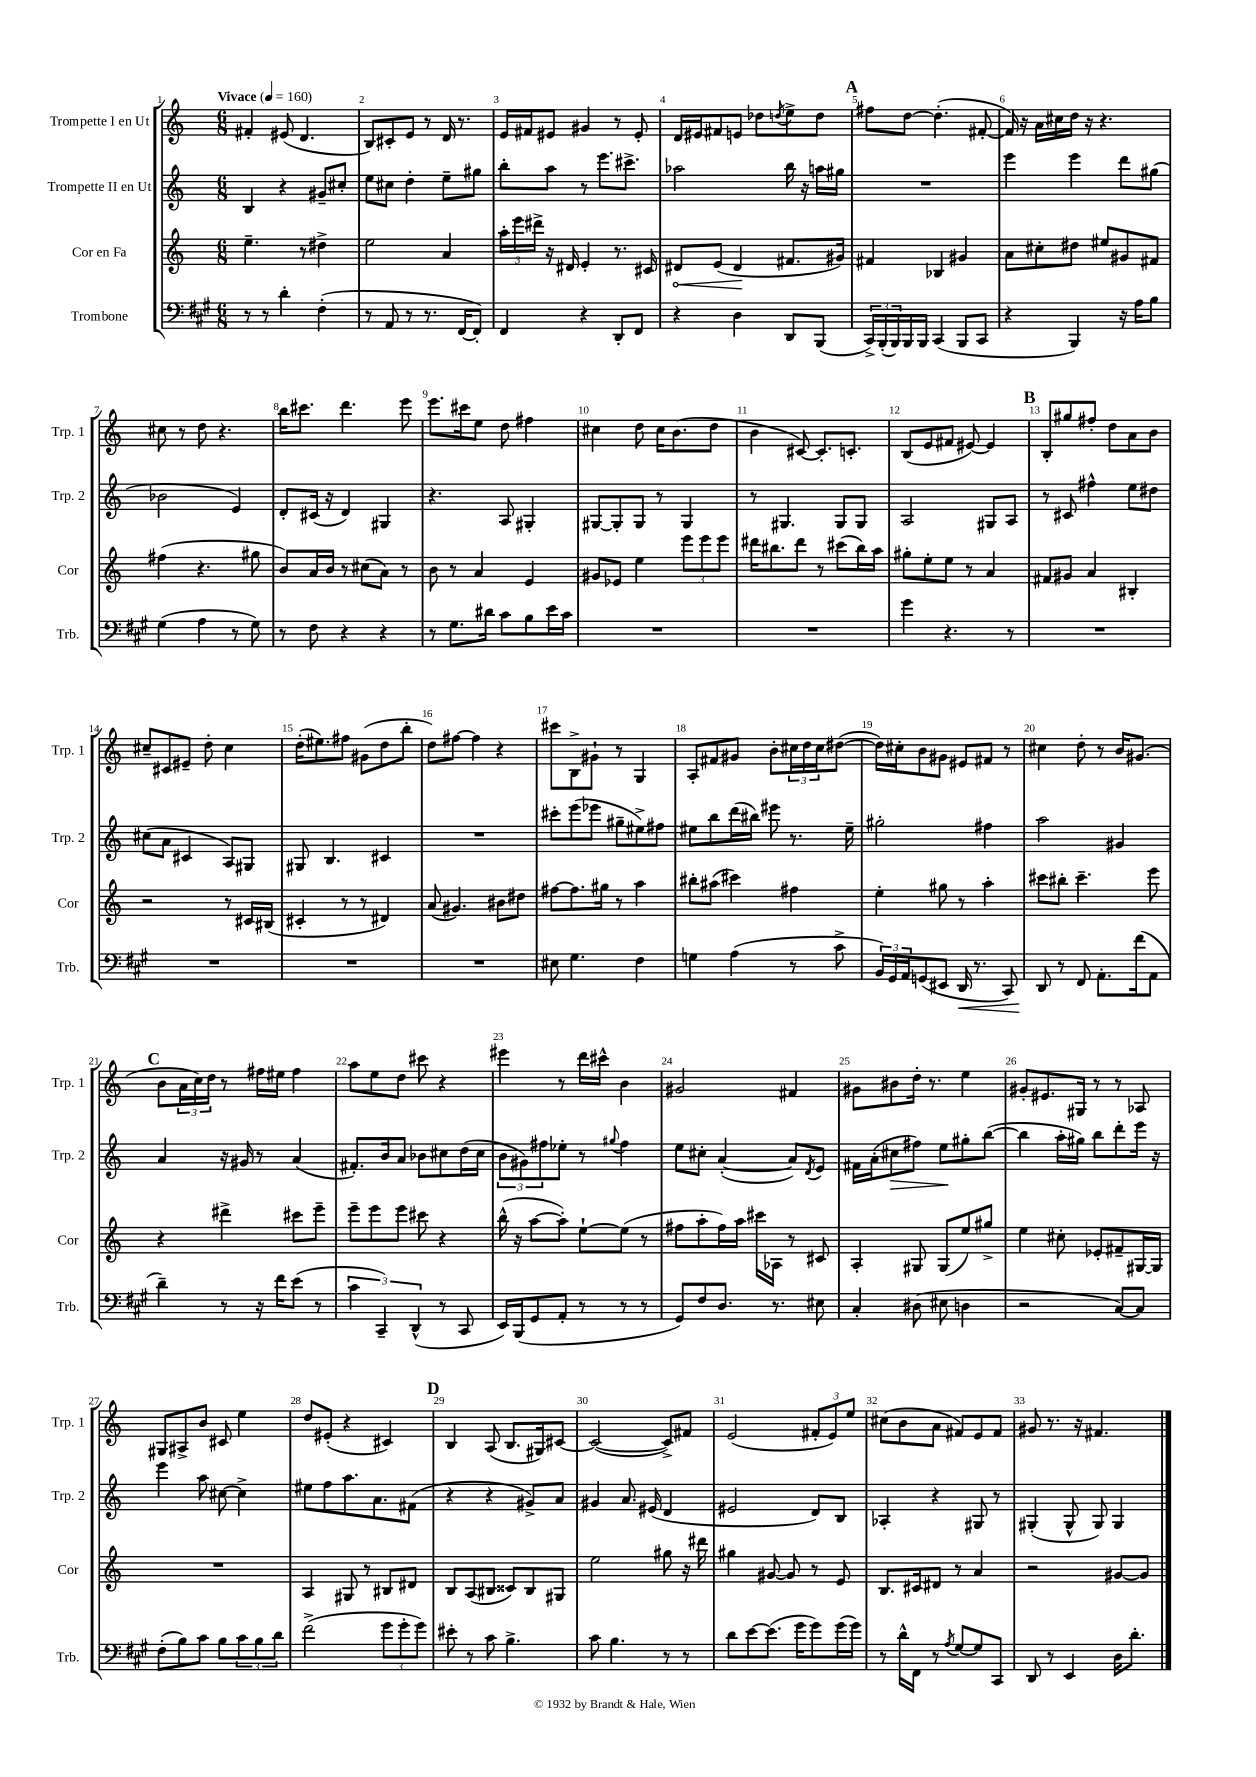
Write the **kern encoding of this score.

**kern	**kern	**kern	**kern
*staff4	*staff3	*staff2	*staff1
*clefF4	*clefG2	*clefG2	*clefG2
*k[f#c#g#]	*k[]	*k[]	*k[]
*M6/8	*M6/8	*M6/8	*M6/8
*MM160	*MM160	*MM160	*MM160
8r	4.ee~	4B	4f#'
8r	.	.	.
4d'	.	4r	(8e#
.	8r	.	4.d
(4F#'	4dd#^	8g#~	.
.	.	8cc#'	.
=	=	=	=
8r	2ee	8ee	8B)
8AA	.	8cc#	8c#'
8r	.	4dd'	8e
8.r	.	.	8r
.	4a	8ee~	16d
[16FF#	.	.	8.r
8FF#'])	.	8gg#	.
=	=	=	=
4FF#	24aa'	8bb'	16e
.	24eee	.	.
.	.	.	16f#
.	24ddd#^	.	.
.	16r	8aa	8e#
.	16d#	.	.
4r	4e'	8r	4g#
.	.	8.eee	.
8DD'	8.r	.	8r
.	.	8.ccc#^	.
8FF#	.	.	8e#'
.	16c#	.	.
=	=	=	=
4r	8d#	2aa-	16d
.	.	.	16e#
.	(8e	.	8f#
4D	4d#	.	8e
.	.	.	8dd-
.	.	.	8qdd
8DD	8.f#	16bb	8ee^
.	.	16r	.
(8BBB	.	16aa	8dd
.	16g#)	16gg#	.
=	=	=	=
24CC#^)	4f#	2.r	8ff#
(24BBB'	.	.	.
24BBB)	.	.	.
16BBB	.	.	[8dd
16BBB	.	.	.
(4CC#	4B-	.	(4.dd']
8BBB	4g#	.	.
8CC#	.	.	[8f#'
=	=	=	=
4r	8a	4eee	16f#])
.	.	.	16r
.	8cc#'	.	16a
.	.	.	16cc#
4BBB)	8dd#	4eee	16dd
.	.	.	16r
.	8ee#	.	4.r
16r	8g#	8ddd	.
16A	.	.	.
8B	8f#	(8gg#	.
=	=	=	=
(4G#	(4ff#	2b-	8cc#
.	.	.	8r
4A	4.r	.	8dd
.	.	.	4.r
8r	.	4e)	.
8G#)	8gg#	.	.
=	=	=	=
8r	8b)	8d'	16bb
.	.	.	8.ccc#
8F#	16a	(16c#	.
.	16b	16r	.
4r	8r	4d)	4.ddd
.	(8cc#	.	.
4r	8a)	4G#	.
.	8r	.	8eee
=	=	=	=
8r	8b	4.r	8.eee
8.G#	8r	.	.
.	.	.	16ccc#
.	4a	.	8ee
16d#	.	.	.
8c#	.	8A	8dd
8B	4e	4G#'	4ff#
16e	.	.	.
16c#	.	.	.
=	=	=	=
2.r	8g#	[8G#	4cc#
.	8e-	8G#']	.
.	4ee	8G#	8dd
.	.	8r	16cc#
.	.	.	(8.b
.	12eee	4G#	.
.	12eee	.	.
.	.	.	8dd
.	12eee	.	.
=	=	=	=
2.r	16ddd#	8r	4b
.	8.bb#	.	.
.	.	4.G#	.
.	8ddd#	.	[8c#)
.	8r	.	8.c#']
.	(8ccc#	8G#	.
.	.	.	8.c'
.	16bb#)	8G#	.
.	16aa	.	.
=	=	=	=
4g#	8gg#'	2A	(8B
.	8ee'	.	8e
4.r	8ee	.	8f#
.	8r	.	[8e#)
.	4a	8G#	4e#]
8r	.	8A	.
=	=	=	=
2.r	8f#	8r	8B'
.	8g#	8c#	8gg#
.	4a	4ff#^^	8ff#'
.	.	.	8dd
.	4B#'	8ee	8a
.	.	8dd#	8b
=	=	=	=
2.r	2r	(8cc#	8cc#~
.	.	8a	8c#
.	.	4c#	8e#~
.	.	.	8dd'
.	8r	8A)	4cc#
.	16c#	8G#	.
.	(16B#	.	.
=	=	=	=
2.r	4c#'	8G#	(16dd'
.	.	.	8.ee#)
.	.	4.B	.
.	8r	.	8ff#
.	8r	.	(8g#
.	4d#)	4c#	8dd
.	.	.	8bb'
=	=	=	=
2.r	(8a	2.r	8dd)
.	4.g#)	.	[8ff#
.	.	.	4ff#]
.	8b#	.	4r
.	8dd#	.	.
=	=	=	=
8E#	[8ff#	8ccc#'	8ccc#
4.G#	8.ff#]	(8eee	8B^
.	.	8eee-	8g#`
.	16gg#	.	.
.	8r	8gg#~	8r
4F#	4aa	8ee#^)	4G
.	.	8ff#	.
=	=	=	=
4G	8bb#'	8ee#	8A'
.	(8aa#	8bb	8f#
(4A	4ccc#)	(16ddd	8g#
.	.	16bb#)	.
.	.	8eee#	8b'
8r	4ff#	8.r	24cc#
.	.	.	24dd
.	.	.	24cc#
8c#^	.	.	([8dd#
.	.	16ee#~	.
=	=	=	=
24BB)	4ee'	2gg#'	16dd#])
24GG#	.	.	.
.	.	.	16cc#'
24AA	.	.	.
(8GG	.	.	8b
8EE#	8gg#	.	8g#
16DD	8r	.	8e#
8.r	.	.	.
.	4aa'	4ff#	8f#
8CC#)	.	.	8r
=	=	=	=
8DD	8ccc#	2aa	4cc#
8r	8bb#'	.	.
8FF#	4.ccc#~	.	8dd'
8.AA'	.	.	8r
.	.	4g#	16b
(16f#	.	.	(8.g#
8AA	8eee	.	.
=	=	=	=
4d~)	4r	4a	8b
.	.	.	24a
.	.	.	24cc)
.	.	.	24dd
8r	4ddd#^	16r	8r
.	.	16g#	.
16r	.	8r	16ff#
16f#	.	.	16ee#
(8e	8ccc#	(4a	4ff#
8r	8eee~	.	.
=	=	=	=
6c#	8eee~	8.f#')	8aa
.	8eee	.	8ee
6CC#~)	.	.	.
.	.	16b	.
.	8eee	8a	8dd
(6DD^^	.	.	.
.	8ccc#	8b-	8ccc#
8r	4r	8cc#	4r
8CC#	.	(16dd	.
.	.	16cc#	.
=	=	=	=
16EE)	(16bb^^	12b	4eee#
(16BBB	16r	.	.
.	.	12g#)	.
8GG#	[8aa	.	.
.	.	12ff#	.
8AA'	8aa'])	8ee-'	8r
8r	[8ee`	8r	16ddd
.	.	.	16ccc#^^
.	.	8qqgg#	.
8r	(8ee]	4ff#	4b
8r	8r	.	.
=	=	=	=
8GG#)	8ff#	8ee	2g#
8F#	8aa'	8cc#'	.
8.D	16ff#)	([4a'	.
.	16aa	.	.
.	16ccc#	.	.
8.r	16A-	.	.
.	8r	8a])	4f#
.	.	8qd	.
8E#	8c#	8e	.
=	=	=	=
4C#'	4A'	16f#	8g#
.	.	(16a'	.
.	.	8cc#	8b#
(8D#	8G#	8ff#)	16dd'
.	.	.	8.r
8E#	(8G#	8ee	.
4D	8ee)	8gg#'	4ee
.	8gg#^	([8bb	.
=	=	=	=
2r	4ee	4bb]	8g#'
.	.	.	8.e#
.	8cc#'	16aa'	.
.	.	16gg#)	16G#
.	8e-'	8bb	8r
[8C#)	8f#~	8ddd'	8r
8C#]	[16G#	16eee	8A-
.	16G#]	16r	.
=	=	=	=
(8F#'	2.r	4eee	8G#
8B)	.	.	8A#^
8c#	.	8aa	8b
8B	.	[8cc#	8c#
12c#	.	4cc#^]	4ee
12B	.	.	.
12d	.	.	.
=	=	=	=
(2f#^	4A	8ee#	8dd
.	.	8ff	(8e#'
.	8G#	8.aa	4r
.	8r	.	.
.	.	8.a	.
12g#	8B#	.	4c#)
12g#'	.	.	.
.	8d#	(8f#	.
12g#)	.	.	.
=	=	=	=
8e#'	8B	4r	4B
8r	(8A	.	.
8c#	8B#	4r	(8A
4.B^	8c##)	.	8.B
.	8B#	8g#^)	.
.	.	.	16G#)
.	8G#	8a	[8c#
=	=	=	=
8c#	2ee	4g#	(2c#_
4.B	.	.	.
.	.	8.a	.
.	.	(16e#	.
8r	8gg#	4d	8c#^])
8r	16r	.	8f#
.	16ddd#	.	.
=	=	=	=
8d	4gg#	2e#	(2e
[8e	.	.	.
(8.e]	[8g#	.	.
.	8g#]	.	.
16g#	.	.	.
8g#)	8r	8d)	12f#'
.	.	.	12e)
(16g#	8e	8B	.
.	.	.	12ee
16g#)	.	.	.
=	=	=	=
8r	8.B	4A-'	(8cc#
16d^^	.	.	8b
16FF#	16c#	.	.
8r	8d#	4r	8a
8qA	.	.	.
[8G#	8r	.	8f#)
8G#]	4a	8G#	8e
8CC#	.	8r	8f#
=	=	=	=
8DD	2r	(4G#'	8g#
8r	.	.	8.r
4EE	.	8G#^^	.
.	.	.	16r
.	.	8G#)	4.f#
16D	[8g#	4G#	.
8.d'	.	.	.
.	8g#]	.	.
==	==	==	==
*-	*-	*-	*-
